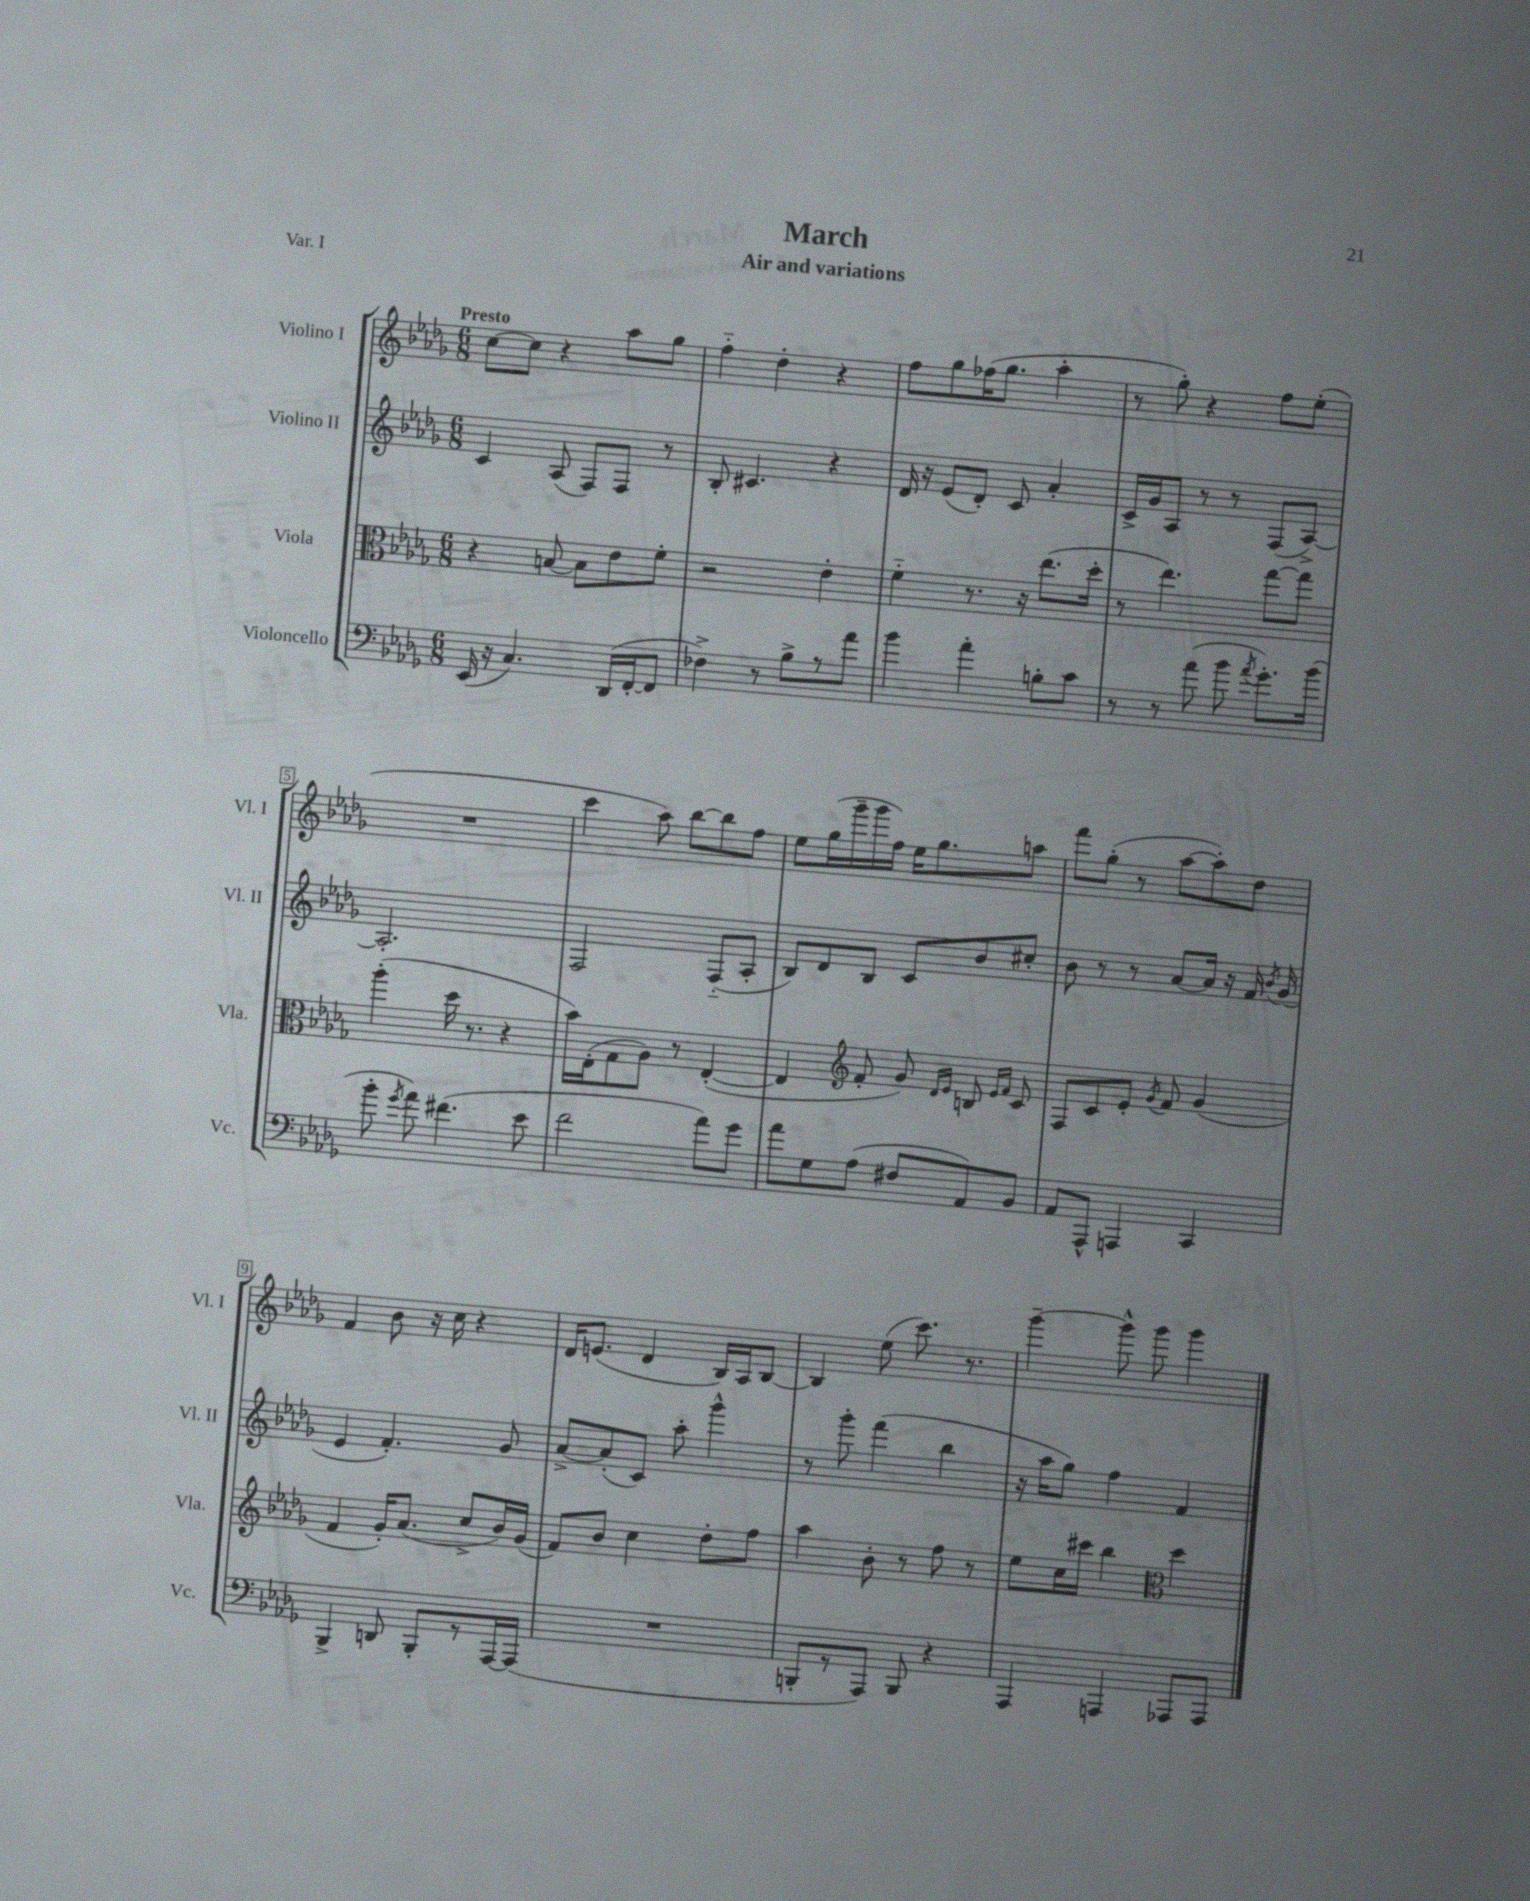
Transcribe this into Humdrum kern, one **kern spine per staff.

**kern	**kern	**kern	**kern
*staff4	*staff3	*staff2	*staff1
*clefF4	*clefC3	*clefG2	*clefG2
*k[b-e-a-d-g-]	*k[b-e-a-d-g-]	*k[b-e-a-d-g-]	*k[b-e-a-d-g-]
*M6/8	*M6/8	*M6/8	*M6/8
(16EE-	4r	4c	[8cc
16r	.	.	.
4.C)	.	.	8cc]
.	[8B	(8A-	4r
.	8B]	8F)	.
(16DD-	8e-	8F	8aa-
[16FF'	.	.	.
8FF]	8f'	8r	8gg-
=	=	=	=
4F-^)	2r	8B-'	4ff'~
.	.	4.c#	.
8r	.	.	4dd-'
8B-^	.	.	.
8r	4e-'	4r	4r
8a-	.	.	.
=	=	=	=
4b-	4f'~	16d-	8ff
.	.	16r	.
.	.	(8e-	8gg-
4a-'	8.r	8d-')	(16ff-
.	.	.	8.gg-
.	.	8c	.
.	16r	.	.
8B'	(8.ee-	4a-'	4aa-'
8c	.	.	.
.	16dd-'	.	.
=	=	=	=
8r	8r	16c^	8r
.	.	16g-	.
8r	4.ee-)	8A-	8gg-')
(8a-	.	8r	4r
8b-	.	8r	.
8qa-	.	.	.
8.g-')	[8gg-	(8F	8ff
.	8gg-]	[8A-^)	(8ee-'
(16b-	.	.	.
=	=	=	=
8b-'	(4aa-'	2.A-']	2.r
8qg-	.	.	.
8a-)	.	.	.
(4.f#	16dd-	.	.
.	8.r	.	.
.	4r	.	.
8e-	.	.	.
=	=	=	=
2f	16b-)	2F	4ccc
.	(16E-'	.	.
.	8G-	.	.
.	8A-)	.	8aa-)
.	8r	.	[8bb-
8a-)	([4E-'	(8F'~	8bb-]
8g-	.	8A-'	8ff
=	=	=	=
8a-	4E-]	8B-)	8ee-
8G-	.	8d-	(16gg-
.	.	.	16ggg-~
*	*clefG2	*	*
(8A-	8f'	8B-	16ggg-
.	.	.	16ff)
8F#	8g-)	8c	16ee-
.	.	.	8.gg-
.	16qqd-	.	.
.	16qqe-	.	.
8AA-)	8B	8b-	.
.	16qqe-	.	.
.	16qqf	.	.
8BB-	8c	8cc#'	8aa
=	=	=	=
8AA-	8F	8b-	8fff
8AAA-^^	8c	8r	(8gg-'
4AAA	8e-'	8r	8r
.	8qg-	.	.
.	8f	[8a-	[8aa-
4CC	(4g-	16a-]	8aa-'])
.	.	16r	.
.	.	16f	8dd-
.	.	8qb-	.
.	.	(16g-	.
=	=	=	=
4BBB-^	4f	4e-	4f
8DD	16g-')	4.f')	8b-
.	(8.a-	.	.
8BBB-'	.	.	16r
.	.	.	16cc
8r	8cc^	.	4r
[16AAA-	16b-)	8g-	.
(16AAA-]	(16g-	.	.
=	=	=	=
2.r	8f)	[8a-^	16d-
.	.	.	(8.e
.	8b-	(8a-']	.
.	4cc	8c)	4d-
.	.	8aa-'	.
.	8dd-'	4ggg-^^	16B-)
.	.	.	16A-
.	8ff	.	[8B-
=	=	=	=
8BBB'	4aa-	8r	4B-]
8r	.	8ggg-'	.
8AAA-)	8b-'	(4fff	(8ee-
8BBB	8r	.	8.ccc)
4r	8ff	4bb-	.
.	.	.	8.r
.	8r	.	.
=	=	=	=
4AAA-	8ee-	16r	[4ggg-~
.	.	16aa-	.
.	16cc	8gg-)	.
.	16ccc#	.	.
4AAA	4bb-	4ff	8ggg-^^]
.	.	.	8ggg-
*	*clefC3	*	*
8AAA-	4dd-	4f	4ggg-
8AAA-	.	.	.
==	==	==	==
*-	*-	*-	*-
